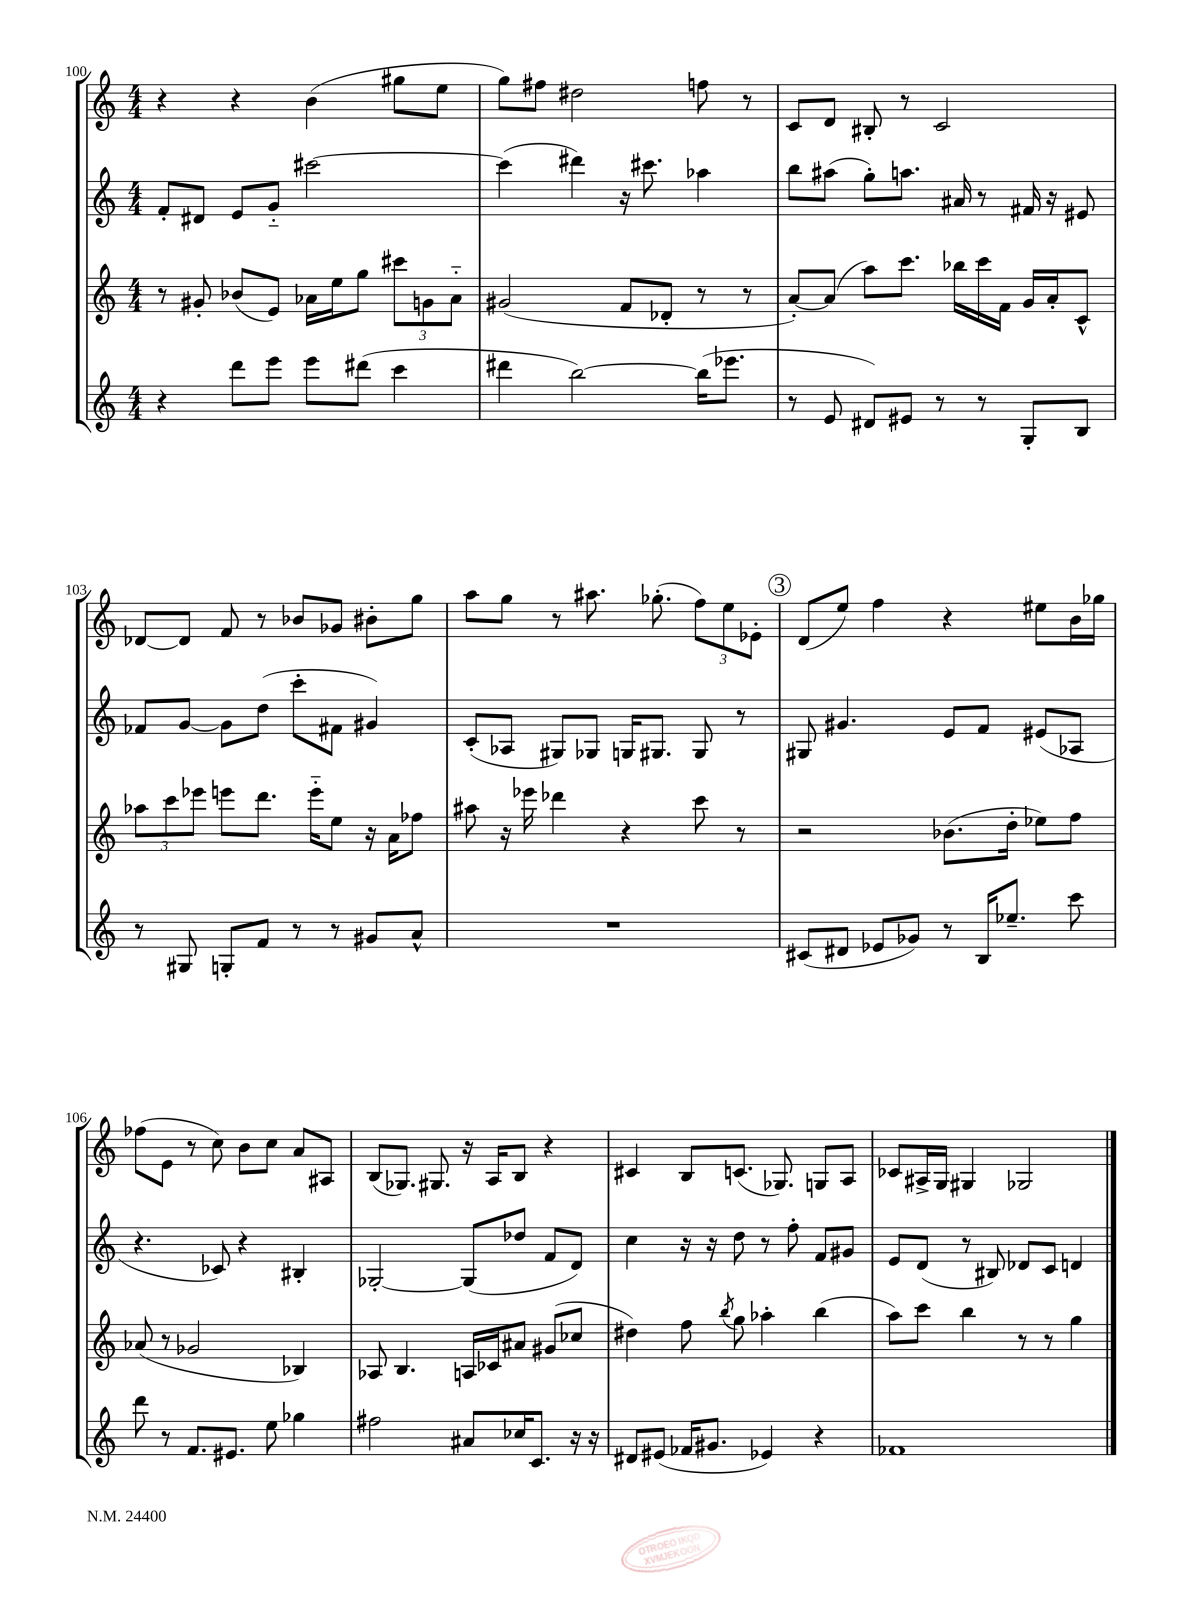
<<
\new StaffGroup <<
\new Staff = "s0" {
    \clef treble \key c \major \numericTimeSignature \time 4/4
    \autoBeamOff r4 r4 b'4( gis''8[ e''8] |
    g''8[) fis''8] dis''2 f''8 r8 |
    c'8[ d'8] bis8-. r8 c'2 |
    des'8[~ des'8] f'8 r8 bes'8[ ges'8] bis'8[-. g''8] |
    a''8[ g''8] r8 ais''8. ges''8.-.( \tuplet 3/2 { f''8[) e''8 ees'8]-. } |
    \mark \markup { \circle "3" } d'8[( e''8]) f''4 r4 eis''8[ b'16 ges''16] |
    fes''8[( e'8] r8 c''8) b'8[ c''8] a'8[ ais8] |
    b8[( ges8.]) gis8. r16 a16[ b8] r4 |
    cis'4 b8[ c'8.]( ges8.) g8[ a8] |
    ces'8[ ais16-> g16] gis4 ges2 \bar "|." |
}
\new Staff = "s1" {
    \clef treble \key c \major \numericTimeSignature \time 4/4
    \autoBeamOff f'8[-. dis'8] e'8[ g'8]-_ cis'''2~ |
    cis'''4( dis'''4) r16 cis'''8. aes''4 |
    b''8[ ais''8]( g''8[-.) a''8.] ais'16 r8 fis'16 r16 eis'8 |
    fes'8[ g'8]~ g'8[ d''8]( c'''8[-. fis'8] gis'4) |
    c'8[-.( aes8] gis8[) ges8] g16[ gis8.] gis8 r8 |
    \mark \markup { \circle "3" } gis8 gis'4. e'8[ f'8] eis'8[( aes8] |
    r4. ces'8) r4 bis4-. |
    ges2~-. ges8[( des''8] f'8[ d'8]) |
    c''4 r16 r16 d''8 r8 f''8-. f'8[ gis'8] |
    e'8[ d'8]( r8 bis8) des'8[ c'8] d'4 \bar "|." |
}
\new Staff = "s2" {
    \clef treble \key c \major \numericTimeSignature \time 4/4
    \autoBeamOff r8 gis'8-. bes'8[( e'8]) aes'16[ e''16 g''8] \tuplet 3/2 { cis'''8[ g'8 aes'8]-_ } |
    gis'2( f'8[ des'8]-. r8 r8 |
    a'8[~-.) a'8]( a''8[) c'''8.] bes''16[ c'''16 f'16] g'16[ a'16-. c'8]-^ |
    \tuplet 3/2 { aes''8[ c'''8 ees'''8] } e'''8[ d'''8.] e'''16[-_ e''8] r16 a'16[ fes''8] |
    ais''8 r16 ees'''16 des'''4 r4 c'''8 r8 |
    \mark \markup { \circle "3" } r2 bes'8.[( d''16]-. ees''8[) f''8] |
    aes'8( r8 ges'2 bes4) |
    aes8 b4. a16[ ces'16 ais'8] gis'8[( ces''8] |
    dis''4) f''8 \acciaccatura { b''8 } g''8 aes''4-. b''4( |
    a''8[) c'''8] b''4 r8 r8 g''4 \bar "|." |
}
\new Staff = "s3" {
    \clef treble \key c \major \numericTimeSignature \time 4/4
    \autoBeamOff r4 d'''8[ e'''8] e'''8[ dis'''8]( c'''4 |
    dis'''4 b''2~) b''16[( ees'''8.] |
    r8 e'8 dis'8[) eis'8] r8 r8 g8[-. b8] |
    r8 gis8 g8[-. f'8] r8 r8 gis'8[ a'8]-^ |
    R1 |
    \mark \markup { \circle "3" } cis'8[( dis'8] ees'8[ ges'8]) r8 b16[ ees''8.]-- c'''8 |
    d'''8 r8 f'8.[ eis'8.] e''8 ges''4 |
    fis''2 ais'8[ ces''16 c'8.] r16 r16 |
    dis'8[ eis'8]( fes'16[ gis'8.] ees'4) r4 |
    fes'1 \bar "|." |
}
>>
>>
\layout { \context { \Score currentBarNumber = #100 } }
